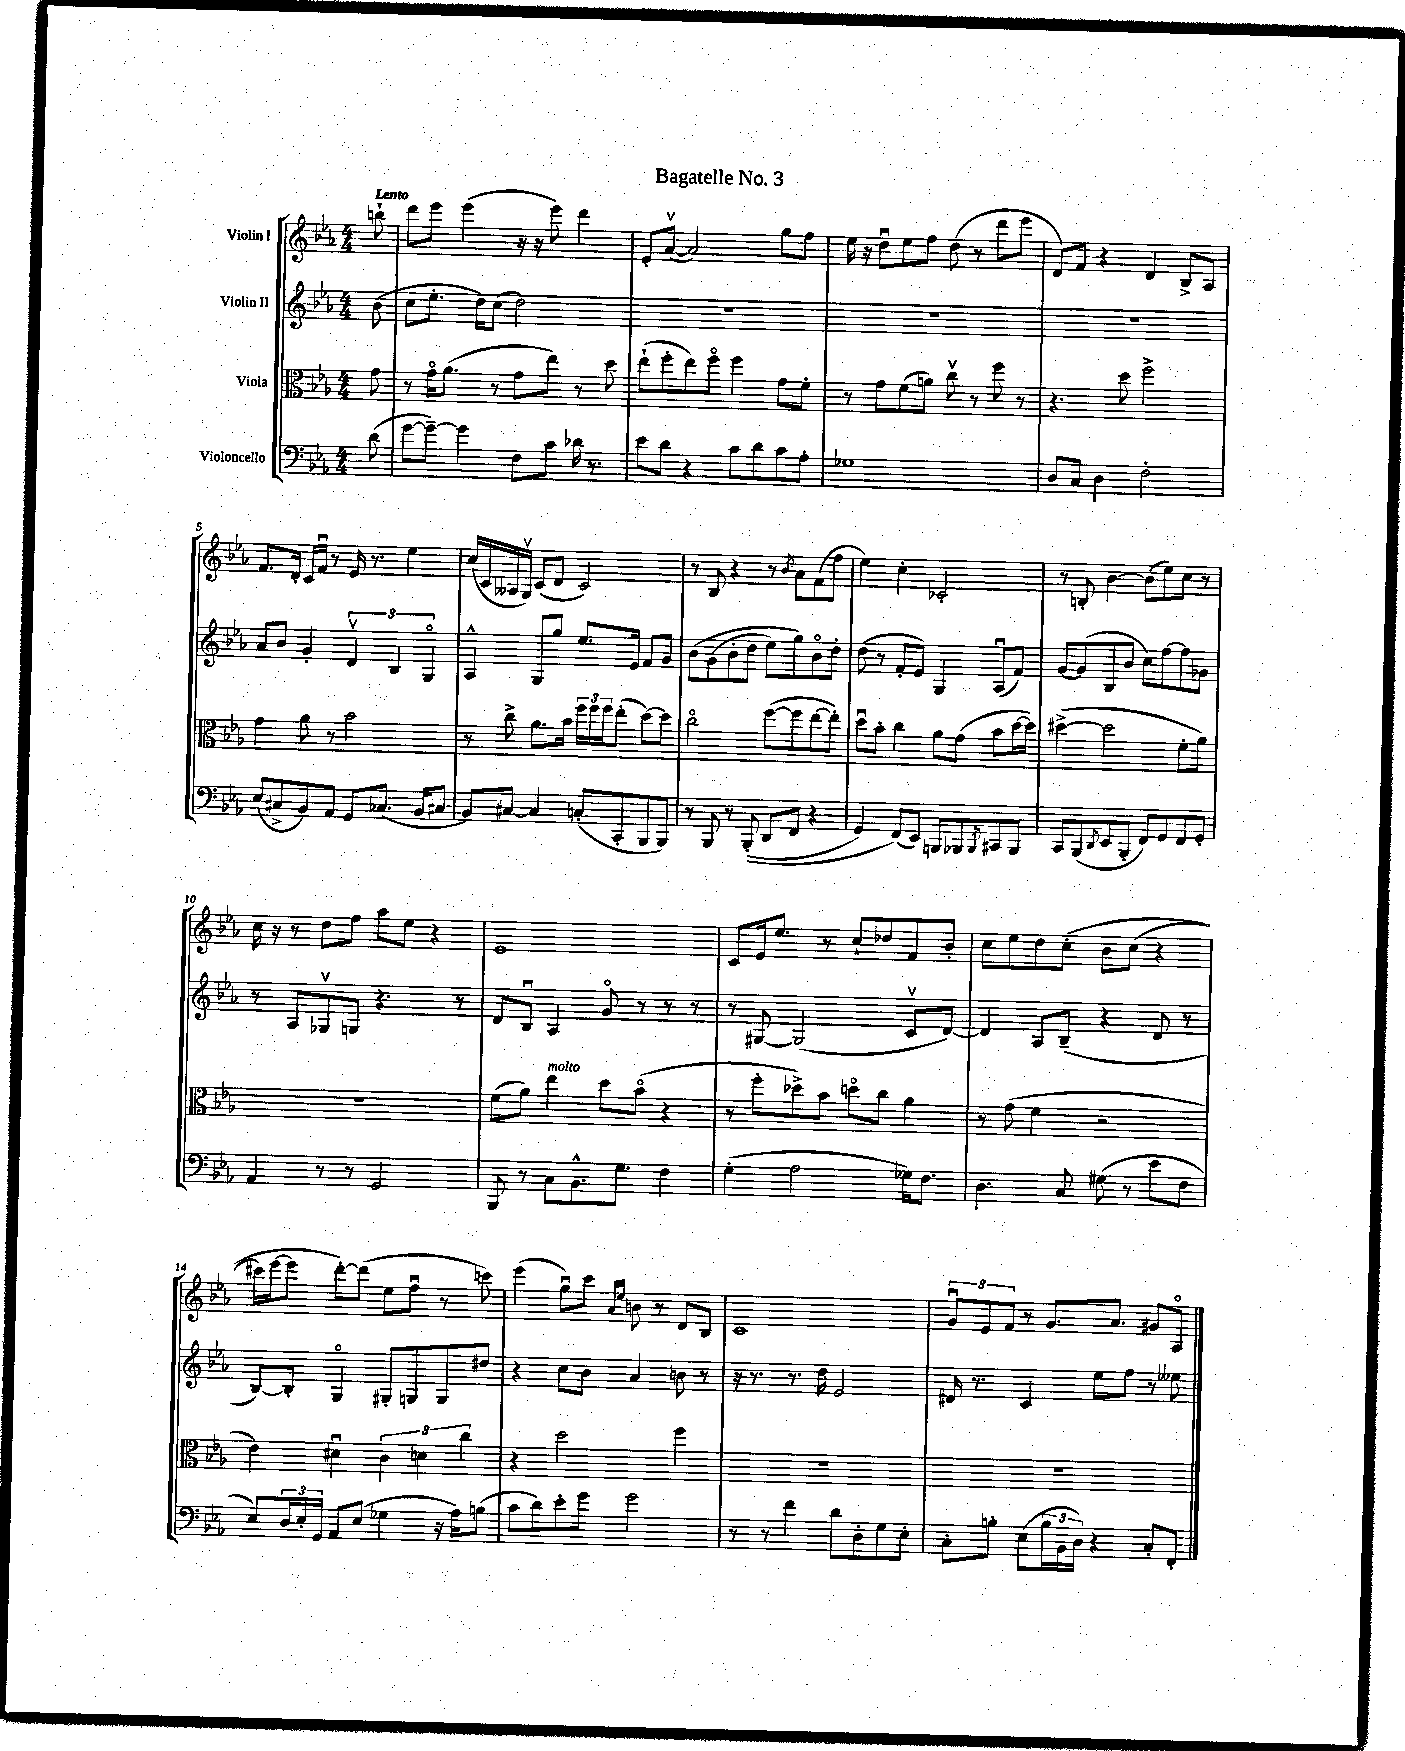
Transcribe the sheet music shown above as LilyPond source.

\header { title = "Bagatelle No. 3" }
<<
\new StaffGroup <<
\new Staff = "s0" \with { instrumentName = "Violin I" } {
    \clef treble \key ees \major \numericTimeSignature \time 4/4 \partial 8 \tempo "Lento"
    b''8-! |
    d'''8 ees'''8 ees'''4( r16 r16 ees'''8) d'''4 |
    ees'8-. aes'8~\upbow( aes'2) g''8 f''8 |
    ees''16 r16 d''8\downbow ees''8 f''8 d''8( r8 d'''8 ees'''8 |
    d'8) f'8 r4 d'4 bes8-> aes8 |
    f'8. d'16-. c'16 f'16\downbow r8 ees'16 r8. ees''4 |
    c''16( c'16 aeses16 g16\upbow) c'8( d'8 c'2) |
    r8 bes8 r4 r8 \acciaccatura { bes'8 } aes'8 f'8( f''8 |
    ees''4) c''4-. ces'2-. |
    r8 b8-. bes'4~ bes'8( ees''8) c''8 r8 |
    c''16 r16 r8 d''8 f''8 aes''8 ees''8 r4 |
    ees'1 |
    c'8 ees'16 ees''8. r8 c''8-! des''8 f'8 bes'8-. |
    c''8 ees''8 d''8 c''8-.\( bes'8 c''8( r4 |
    cis'''16) ees'''16~ ees'''8 d'''8~-.\) d'''8( ees''8 f''8\downbow r8 c'''8) |
    ees'''4( g''8\downbow) c'''8 \grace { aes'16 ees''16 } b'8 r8 d'8 bes8 |
    c'1 |
    \tuplet 3/2 { g'8\downbow ees'8 f'8 } r8 g'8. aes'8. gis'8 aes8\flageolet \bar "|." |
}
\new Staff = "s1" \with { instrumentName = "Violin II" } {
    \clef treble \key ees \major \numericTimeSignature \time 4/4 \partial 8
    bes'8( |
    c''8 ees''8.-. d''16) c''8( d''2) |
    R1 |
    R1 |
    R1 |
    aes'8 bes'8 g'4-. \tuplet 3/2 { d'4\upbow bes4 g4\flageolet } |
    aes4-^ g8 g''8 ees''8. ees'16 f'8 g'8 |
    bes'8\( g'8( bes'8-. d''8 ees''8) g''8\) bes'8\flageolet d''8-. |
    d''8( r8 f'8-. ees'8) g4 aes8\downbow( f'8) |
    g'8~ g'8( bes8 bes'8 c''8) f''8~ f''8 ges'8 |
    r8 aes8 ges8\upbow g8 r4. r8 |
    d'8 bes8\downbow aes4 g'8\flageolet r8 r8 r8 |
    r8 gis8~ gis2( c'8\upbow d'8~) |
    d'4 aes8 bes8--( r4 d'8 r8 |
    bes8~) bes8-. g4\flageolet gis8-. g8 g8 dis''8 |
    r4 c''8 bes'8 aes'4 b'8 r8 |
    r16 r8. r8. d''16 ees'2 |
    dis'16 r8. c'4 ees''8 f''8 r8 eeses''8 \bar "|." |
}
\new Staff = "s2" \with { instrumentName = "Viola" } {
    \clef alto \key ees \major \numericTimeSignature \time 4/4 \partial 8
    g'8 |
    r8 g'16\flageolet aes'8.( r8 g'8 ees''8) r8 d''8 |
    ees''8-!( f''8-. ees''8) f''8\flageolet f''4 g'8 f'8-. |
    r8 g'8 f'8( a'8) c''8\upbow r8 f''8 r8 |
    r4. d''8 f''2-> |
    g'4 aes'8 r8 bes'2 |
    r8 c''8-> aes'8. bes'16 \tuplet 3/2 { f''16 f''16 f''16 } ees''8-.( d''8~) d''8 |
    c''2\flageolet f''8~( f''8 ees''8~ ees''8-.) |
    d''8\downbow bes'8-. c''4 aes'8 g'8( bes'8 d''16~ d''16) |
    dis''4~->( dis''2 f'8-. aes'8) |
    R1 |
    f'8( aes'8) ees''4^\markup { \italic "molto" } d''8 bes'8\flageolet( r4 |
    r8 f''8-. des''8->) bes'8 d''8\flageolet c''8 aes'4 |
    r8 g'8( f'4 r2 |
    ees'4) dis'4\downbow \tuplet 3/2 { c'4 d'4 c''4 } |
    r4 d''2 f''4 |
    R1 |
    R1 \bar "|." |
}
\new Staff = "s3" \with { instrumentName = "Violoncello" } {
    \clef bass \key ees \major \numericTimeSignature \time 4/4 \partial 8
    d'8( |
    g'8~ g'8~--) g'4 f8 c'8 des'16 r8. |
    ees'8 d'8 r4 c'8 d'8 c'8 aes8-. |
    ges1 |
    d8 c8 d4 f2-. |
    ees8( cis8-> bes,8) aes,8 g,8 ces8.( bes,16 cis8 |
    bes,8) cis8~ cis4 c8-.( c,8-. bes,,8 bes,,8) |
    r8 bes,,8 r8 bes,,8-.(\( d,8 f,8 r4 |
    g,4) f,8(\) ees,8) b,,8 bes,,8 \acciaccatura { bes,,8 } cis,8 bes,,8 |
    c,8 bes,,8( \acciaccatura { d,8 } ees,8 bes,,8-. f,8) g,8 f,8 g,8-. |
    aes,4 r8 r8 g,2 |
    bes,,8 r8 c8 bes,8.-^ g8. f4 |
    g4-.( aes2 ges16) f8. |
    d4. c8 gis8( r8 ees'8 f8 |
    ees8) \tuplet 3/2 { d16 ees16-. g,16 } aes,8 ees8( ges4 r16 aes16) b8( |
    c'8 d'8) ees'8-. g'8 g'2 |
    r8 r8 f'4 d'8 d8-. g8 ees8-. |
    c8-. b8-. ees8( \tuplet 3/2 { b16 bes,16 d16) } r4 c8-. f,8-. \bar "|." |
}
>>
>>
